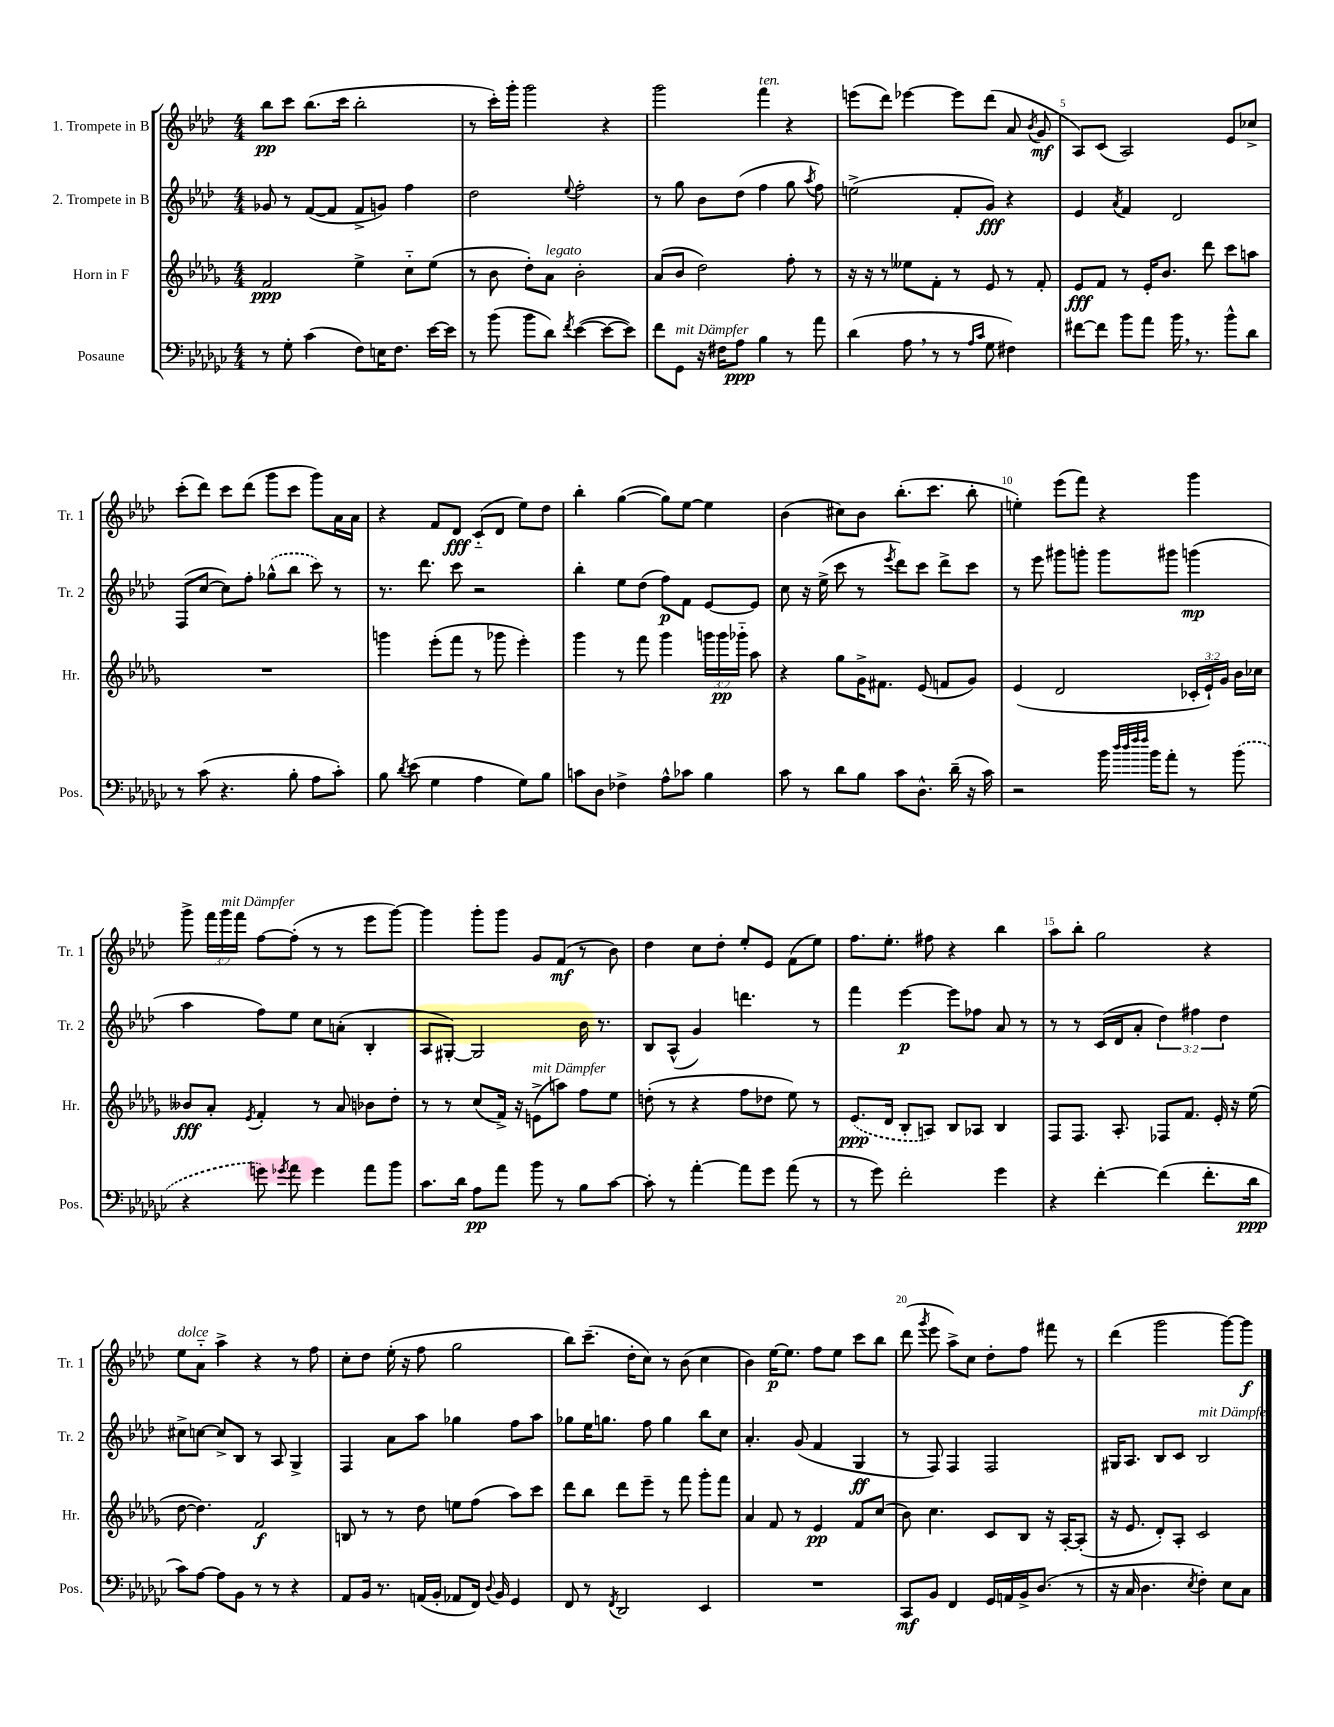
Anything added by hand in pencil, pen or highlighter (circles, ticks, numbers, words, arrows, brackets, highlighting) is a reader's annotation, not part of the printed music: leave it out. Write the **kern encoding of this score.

**kern	**kern	**kern	**kern
*staff4	*staff3	*staff2	*staff1
*clefF4	*clefG2	*clefG2	*clefG2
*k[b-e-a-d-g-c-]	*k[b-e-a-d-g-]	*k[b-e-a-d-]	*k[b-e-a-d-]
*M4/4	*M4/4	*M4/4	*M4/4
8r	2f	8g-	8bb-
8G-'	.	8r	8ccc
(4c-	.	([8f	(8.bb-
.	.	8f]	.
.	.	.	16ccc
8F)	4ee-^	8f^	2bb-'
16E	.	8g)	.
8.F	.	.	.
.	8cc'~	4ff	.
[16e-	(8ee-	.	.
16e-]	.	.	.
=	=	=	=
8r	8r	2dd-	8r
(8b-	8b-	.	16ccc')
.	.	.	16ggg'
8b-	8dd-')	.	2ggg
8d-)	8a-	.	.
8qf	.	8qqee-	.
([4e-	2b-'	2ff'	.
8e-_	.	.	4r
8e-])	.	.	.
=	=	=	=
8f	(8a-	8r	2ggg
8GG-	8b-	8gg	.
16r	2dd-)	8b-	.
16F#	.	.	.
8A-	.	(8dd-	.
4B-	.	4ff	4fff
8r	8ff'	8gg	4r
.	.	8qaa-	.
8a-	8r	8ff)	.
=	=	=	=
(4d-	16r	(2ee^	(8eee
.	16r	.	.
.	8r	.	8ddd-)
8A-	8ee--	.	[4eee-
8r	8f'	.	.
8r	8r	8f'	8eee-]
16qqA-	.	.	.
16qqc-	.	.	.
8G-	8e-	8g)	(8ddd-
4F#)	8r	4r	8a-
.	.	.	8qb-
.	8f'	.	8g
=	=	=	=
[8f#	8e-	4e-	8A-)
8f#]	8f	.	(8c
.	.	8qa-	.
8b-	8r	4f	2A-)
8a-	16e-'	.	.
.	8.b-	.	.
16b-	.	2d-	.
8.r	.	.	.
.	8ddd-	.	.
8b-^^	8ccc	.	8e-
8d-	8aa	.	8cc-^
=	=	=	=
8r	1r	(8F	(8ccc'
(8c-	.	[8cc	8ddd-)
4.r	.	8cc])	8ccc
.	.	8ff'	(8ddd-
.	.	(8gg-^^	8ggg
8B-'	.	8bb-	8ccc
8A-	.	8ccc)	8ggg)
8c-')	.	8r	16a-
.	.	.	16a-
=	=	=	=
8B-	4ggg	8.r	4r
8qd-	.	.	.
(8e-	.	.	.
.	.	8.ddd-	.
4G-	(8eee-'	.	8f
.	8fff	8ccc	8d-
4A-	8r	2r	(8c'~
.	8ggg-	.	8d-
8G-)	4eee-')	.	8ee-)
8B-	.	.	8dd-
=	=	=	=
8c	4ggg-	4bb-'	4bb-'
8D-	.	.	.
4F-^	8r	8ee-	([4gg
.	8fff	(8dd-	.
8A-^^	4ggg-	8ff)	8gg])
8c-	.	8f	[8ee-
4B-	24ggg	[8e-	4ee-]
.	24ggg	.	.
.	24ggg-'~	.	.
.	8aa-	8e-]	.
=	=	=	=
8c-	4r	8cc	(4b-
8r	.	16r	.
.	.	(16ee-^	.
8d-	8gg-	8ccc	8cc#)
8B-	16g-^	8r	8b-
.	8.f#	.	.
.	.	8qeee-	.
8c-	.	8ddd-)	(8.bb-'
8.D-^^	(8e-	8ccc	.
.	.	.	8.ccc
.	8f	8ddd-^	.
(16d-~	.	.	.
16r	8g-)	8ccc	8bb-'
16c-)	.	.	.
=	=	=	=
2r	(4e-	8r	4ee')
.	.	8eee-	.
.	2d-	8ggg#	(8eee-
.	.	8ggg'	8fff)
16b-	.	8ggg	4r
32qqdd-	.	.	.
32qqdd-	.	.	.
32qqff	.	.	.
32qqff	.	.	.
16b-	.	.	.
8a-'	.	8ggg#	.
8r	24c-'	(4ggg	4ggg
.	24e-`)	.	.
.	24g-	.	.
(8b-	16b-	.	.
.	16cc-	.	.
=	=	=	=
4r	8b--	4aa-	8ggg^
.	8a-'	.	24fff
.	.	.	24ggg
.	.	.	24fff
.	8qe-	.	.
8g)	4f'	8ff)	[8ff
8qg-	.	.	.
8a-	.	8ee-	(8ff']
4g-	8r	8cc	8r
.	8a-	(8a'	8r
8a-	8b-	4B-'	8eee-
8b-	8dd-'	.	[8ggg)
=	=	=	=
8.c-	8r	8A-	4ggg]
.	8r	[8G#')	.
16d-	.	.	.
8A-	(8cc	2G#]	8ggg'
8a-	16f^)	.	8ggg
.	16r	.	.
8b-	(8e^	.	8g
8r	8aa)	.	(8f
8B-	8ff	16b-	8r
.	.	8.r	.
[8c-	8ee-	.	8b-)
=	=	=	=
8c-']	(8dd'	8B-	4dd-
8r	8r	(8A-^^	.
[4a-'	4r	4g)	8cc
.	.	.	8dd-'
8a-]	8ff	4.ddd	8ee-'
8g-	8dd-	.	8e-
(8a-	8ee-)	.	(8f
8r	8r	8r	8ee-)
=	=	=	=
8r	(8.e-	4fff	8.ff
8g-)	.	.	.
.	16d-	.	8.ee-'
2f'	8B-'	[4eee-	.
.	8A)	.	8ff#
.	8B-	8eee-]	4r
.	8A-	8ff-	.
4g-	4B-	8a-	4bb-
.	.	8r	.
=	=	=	=
4r	8F	8r	8aa-
.	8.F	8r	8bb-'
[4f'	.	(16c	2gg
.	8.A-'	16d-	.
.	.	8a-'	.
(4f]	8F-	6dd-)	.
.	8.f	.	.
.	.	6ff#	.
8.f'	.	.	4r
.	16e-'	.	.
.	.	6dd-	.
.	16r	.	.
16d-	(16ee-	.	.
=	=	=	=
8c-)	[8dd-	8cc#^	8ee-
[8A-	4.dd-])	[8cc	8a-'~
8A-]	.	8cc^]	4aa-^
8BB-	.	8B-	.
8r	2f	8r	4r
8r	.	8A-	.
4r	.	4G^	8r
.	.	.	8ff
=	=	=	=
8AA-	8B	4F	8cc'
16BB-	8r	.	8dd-
8.r	.	.	.
.	8r	8a-	(16ee-'
.	.	.	16r
(16AA	8dd-	8aa-	8ff
16BB-'	.	.	.
8AA-	8ee	4gg-	2gg
16FF)	(8ff	.	.
8qqD-	.	.	.
16BB-	.	.	.
4GG-	8aa-)	8ff	.
.	8ccc	8aa-	.
=	=	=	=
8FF	8ddd-	8gg-	8bb-)
8r	8bb-	16ee-	(8.ccc~
.	.	8.gg	.
8qFF	.	.	.
2DD-	8ddd-	.	.
.	.	.	16dd-'
.	8eee-~	8ff	8cc)
.	8r	4gg	8r
.	8fff	.	(8b-
4EE-	8ggg-'	8bb-	4cc
.	8fff	8cc	.
=	=	=	=
1r	4a-	4.a-'	4b-)
.	8f	.	[16ee-
.	.	.	8.ee-]
.	8r	(8g	.
.	4e-	4f	8ff
.	.	.	8ee-
.	8f	4G	8ccc
.	(8cc	.	8bb-
=	=	=	=
8CC-	8b-)	8r	(8ddd-
.	.	.	8qggg
8BB-	4.cc	8F)	8eee-
4FF	.	4F	8aa-^)
.	.	.	8cc
16GG-	8c	2F	8dd-'
16AA	.	.	.
16BB-^	8B-	.	8ff
(8.D-	.	.	.
.	16r	.	8fff#
.	[16A-'	.	.
8r	(8A-']	.	8r
=	=	=	=
16r	16r	16G#	(4ddd-
16C-	8.e-	8.A-	.
4.D-	.	.	.
.	8d-')	8B-	2ggg
.	8A-'	8c	.
8qE-	.	.	.
4F')	2c	2B-	.
8E-	.	.	[8ggg)
8C-	.	.	8ggg]
==	==	==	==
*-	*-	*-	*-
